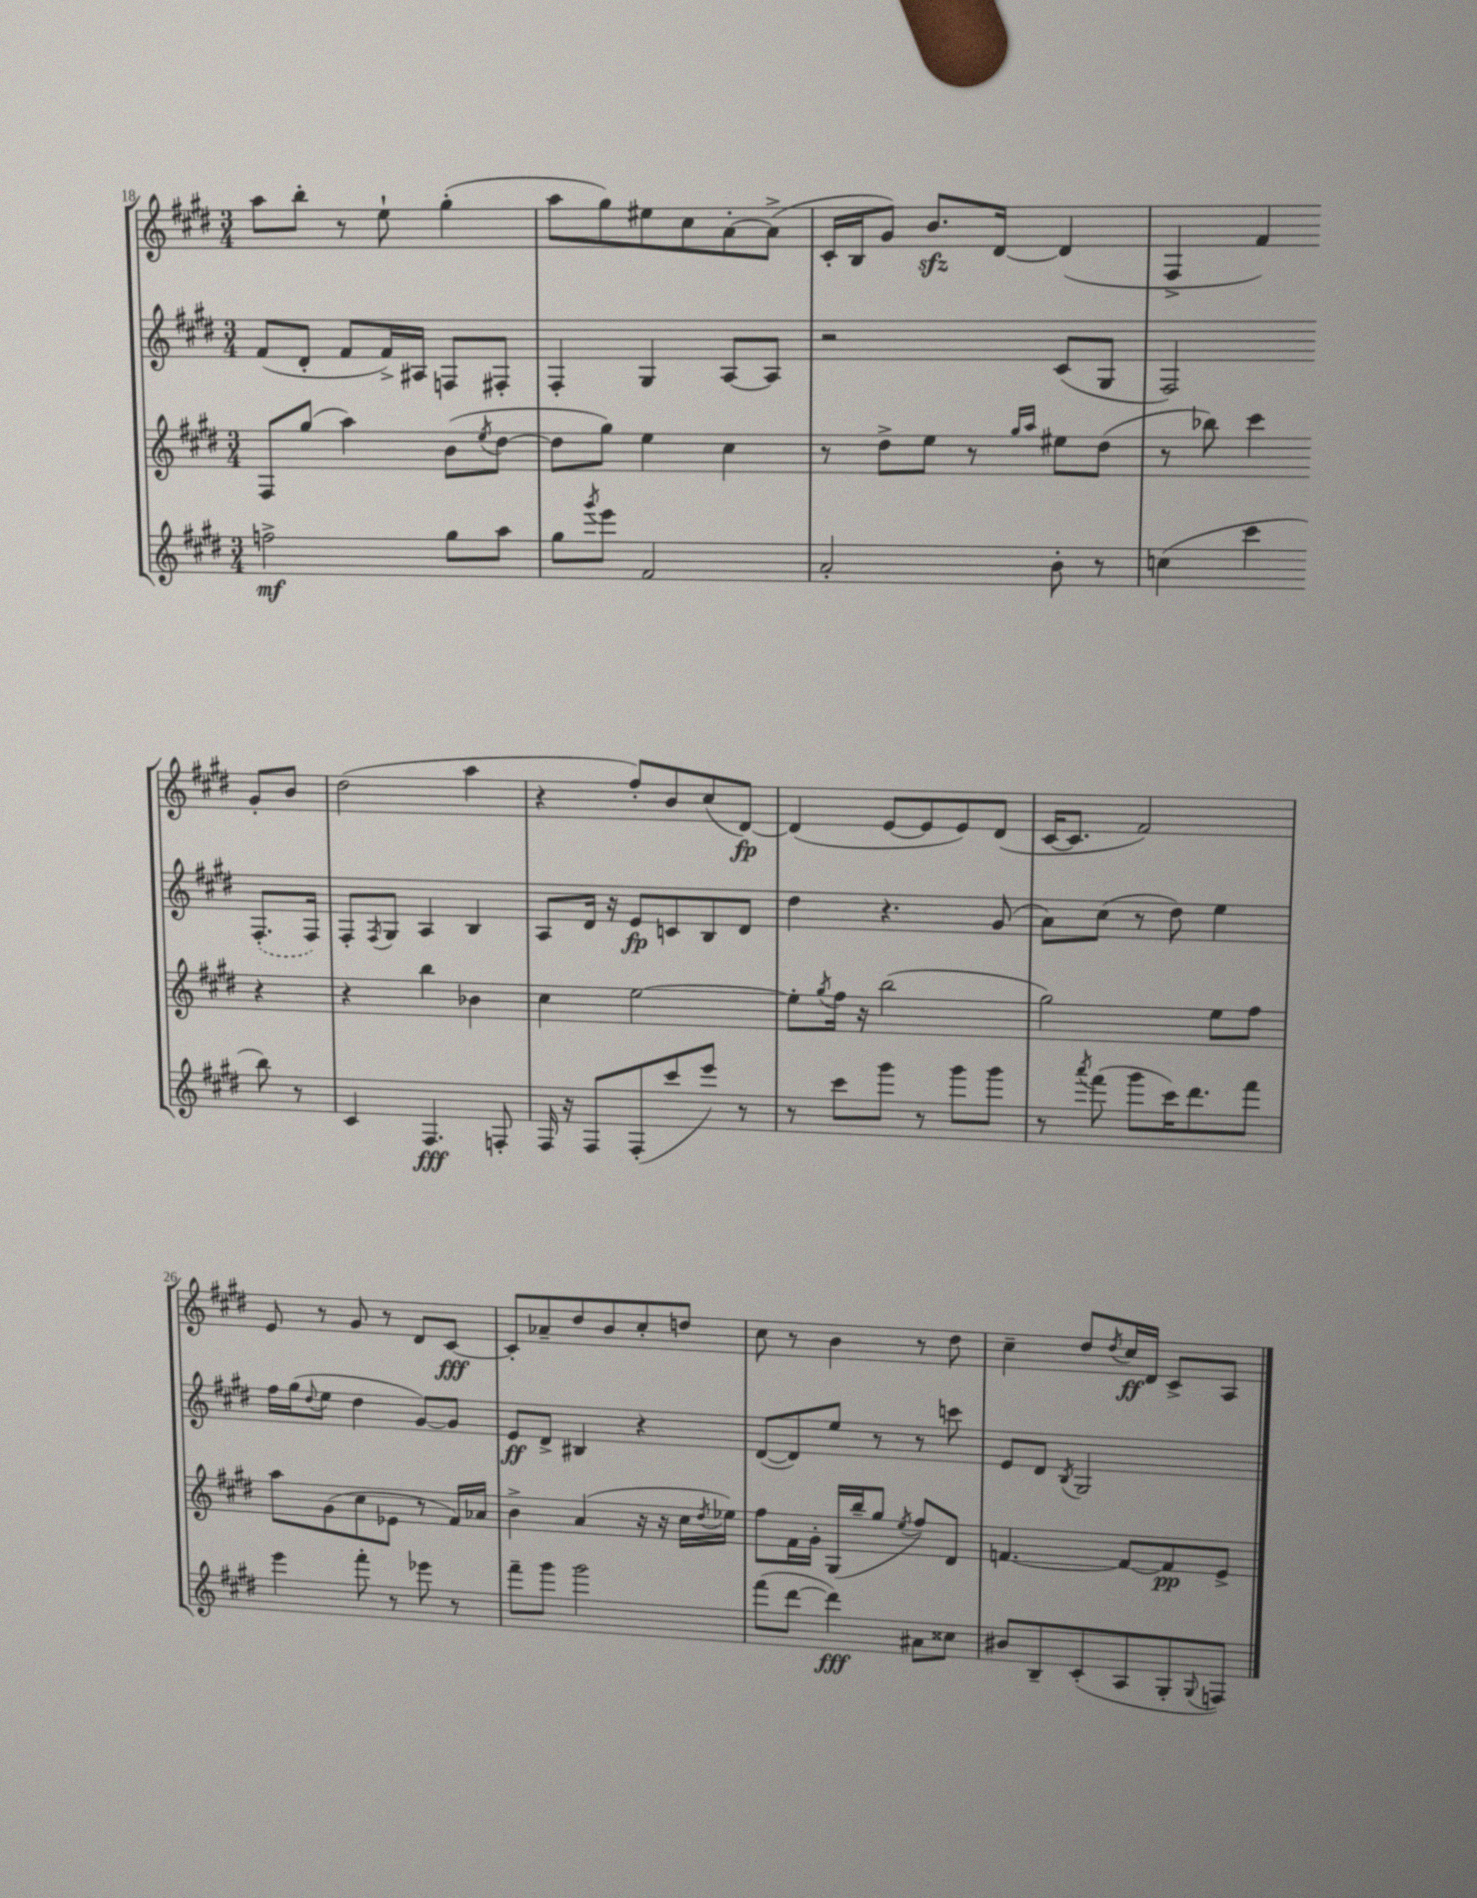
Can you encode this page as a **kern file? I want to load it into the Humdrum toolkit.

**kern	**kern	**kern	**kern
*staff4	*staff3	*staff2	*staff1
*clefG2	*clefG2	*clefG2	*clefG2
*k[f#c#g#d#]	*k[f#c#g#d#]	*k[f#c#g#d#]	*k[f#c#g#d#]
*M3/4	*M3/4	*M3/4	*M3/4
2ff^\	8F#/L	(8f#/L	8aa\L
.	(8gg#/J	8d#'/J	8bb'\J
.	4aa\)	8f#/L	8r
.	.	16f#^/L)	8ee`\
.	.	16A#/JJ	.
8gg#\L	(8b\L	8F/L	(4gg#'\
.	8qee/	.	.
8aa\J	[8dd#\J	8F#'/J	.
=	=	=	=
8gg#\L	8dd#\]L	4F#'/	8aa\L
8qggg#/	.	.	.
8eee\J	8gg#\J)	.	8gg#\)
2f#/	4ee\	4G#/	8ee#\
.	.	.	8cc#\
.	4cc#\	[8A/L	[8a'\
.	.	8A/]J	(8a^\]J
=	=	=	=
2a'/	8r	2r	16c#'/LL
.	.	.	16B/J
.	8dd#^\L	.	8g#/J)
.	8ee\J	.	8.b/L
.	8r	.	.
.	.	.	[16d#/Jk
.	16qqgg#/LL	.	.
.	16qqaa/JJ	.	.
8b'\	8ee#\L	(8c#/L	(4d#/]
8r	(8dd#\J	8G#/J	.
=	=	=	=
(4cc\	8r	2F#/)	4F#^/
.	8bb-\)	.	.
4ccc#\	4ccc#\	.	4f#/)
8bb\)	4r	(8.F#'/L	8g#'/L
8r	.	.	8b/J
.	.	16F#/Jk)	.
=	=	=	=
4c#/	4r	8F#'/L	(2dd#\
.	.	8qF#/	.
.	.	8G#/J	.
4.F#/	4bb\	4A/	.
.	4b-\	4B/	4aa\
8F'/	.	.	.
=	=	=	=
16F#/	4cc#\	8A/L	4r
16r	.	.	.
8F#/L	.	16d#/Jk	.
.	.	16r	.
(8F#'/	[2ee\	8e/L	8ff#'/L)
8ccc#/	.	8c/	8b/
8eee/J)	.	8B/	(8cc#/
8r	.	8d#/J	[8d#/J)
=	=	=	=
8r	8ee'\]L	4dd#\	(4d#/]
.	8qgg#/	.	.
8ccc#\L	16ff#\Jk	.	.
.	16r	.	.
8ggg#\J	(2bb\	4.r	[8e/L
8r	.	.	8e/]
8ggg#\L	.	.	8e/)
8ggg#\J	.	(8g#/	(8d#/J
=	=	=	=
8r	2gg#\)	8a\L)	[16c#/LK
.	.	.	8.c#/]J
8qaaa/	.	.	.
(8fff#\	.	(8cc#\J	.
8ggg#\L	.	8r	2f#/)
16ccc#\K)	.	8dd#\)	.
8.ddd#\	.	.	.
.	8ee\L	4ee\	.
8fff#\J	8ff#\J	.	.
=	=	=	=
4eee\	8aa\L	16ff#\LL	8e/
.	.	(16gg#\J	.
.	.	8qqdd#/	.
.	(8g#\	8ee\J	8r
8fff#'\	8cc#\	4dd#\	8g#/
8r	8e-\J	.	8r
8eee-\	8r	[8g#/L)	8d#/L
8r	16f#/LL)	8g#/]J	[8c#/J
.	16a-/JJ	.	.
=	=	=	=
8fff#~\L	4b^\	8e/L	8c#'/]L
8ggg#\J	.	8d#^/J	8a-~/
2ggg#\	(4a/	4B#/	8dd#/
.	.	.	8b/
.	16r	4r	8cc#'/
.	16r	.	.
.	16cc#\LL	.	8dd/J
.	8qdd#/	.	.
.	16ee-\JJ)	.	.
=	=	=	=
(8fff#\L	8ff#\L	([8d#/L	8cc#\
[8ddd#\J	16f#\L	8d#/])	8r
.	16g#'\JJ	.	.
4ddd#\])	(16G#/LL	8ee/J	4b\
.	16bb~/J	.	.
.	8gg#/J	8r	.
.	8qee/	.	.
8a#\L	8ff#/L)	8r	8r
8cc##\J	8d#/J	8ccc\	8dd#\
=	=	=	=
8b#/L	[4.f/	8e/L	4cc#~\
8B~/	.	8d#/J	.
.	.	8qB/	.
(8c#'/	.	2G#/	8dd#/L
.	.	.	8qdd#/
8A/	8f/_L	.	16cc#/L
.	.	.	16d#/JJ
8G#'/	8f/]	.	8c#^/L
8qqG#/	.	.	.
8F/J)	8e^/J	.	8A/J
==	==	==	==
*-	*-	*-	*-
